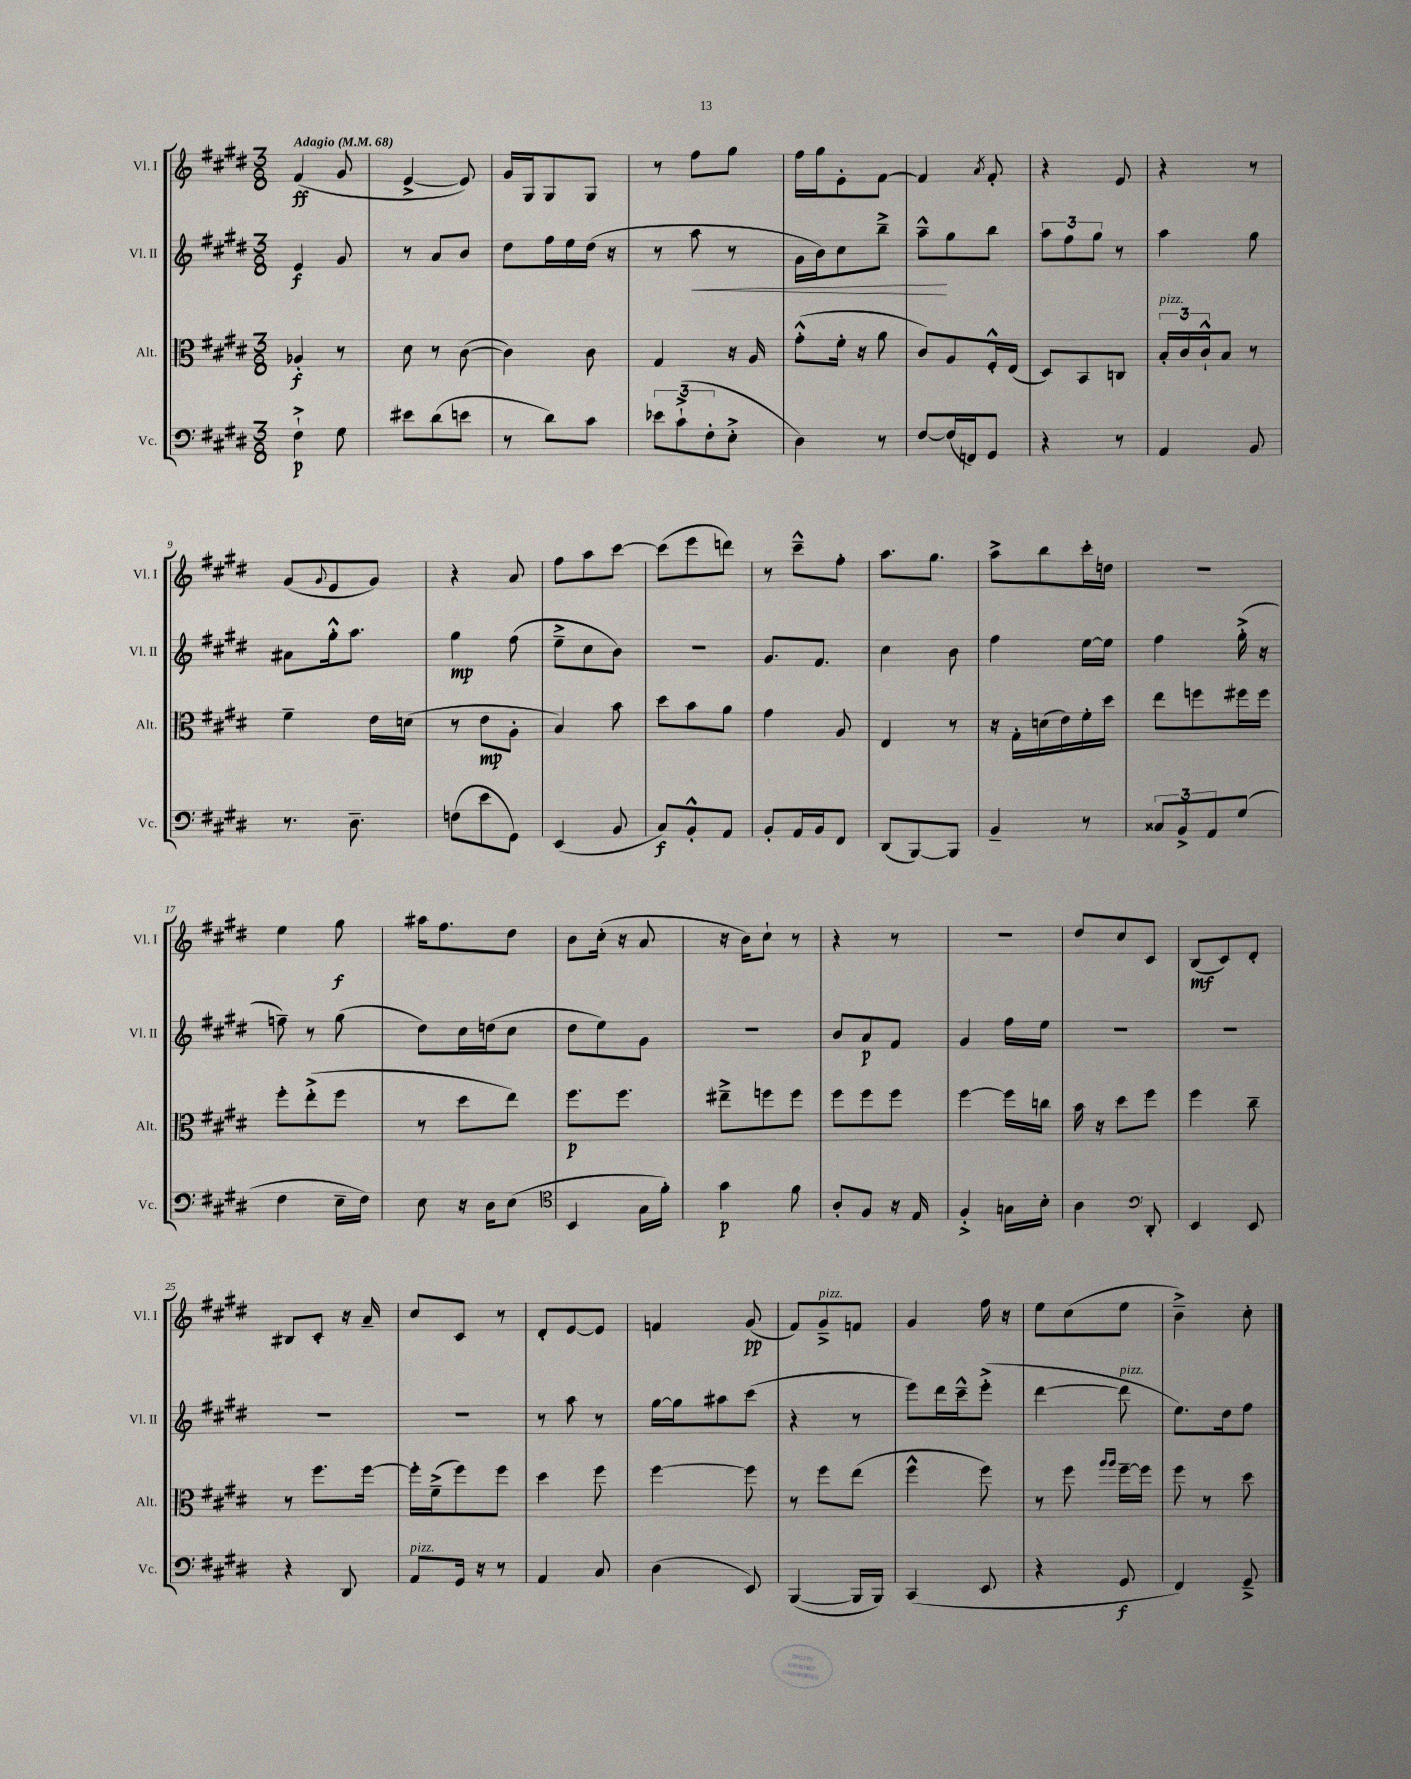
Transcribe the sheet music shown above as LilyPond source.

<<
\new StaffGroup <<
\new Staff = "s0" \with { instrumentName = "Vl. I" shortInstrumentName = "Vl. I" } {
    \clef treble \key e \major \numericTimeSignature \time 3/8 \tempo "Adagio" 4 = 68
    fis'4\ff( gis'8 |
    e'4~-> e'8) |
    gis'16 gis16 gis8 gis8 |
    r8 fis''8 gis''8 |
    fis''16 gis''16 e'8-. fis'8~ |
    fis'4 \acciaccatura { a'8 } fis'8-. |
    r4 e'8 |
    r4 r8 |
    gis'8( \appoggiatura { gis'8 } e'8 gis'8) |
    r4 a'8 |
    fis''8 a''8 cis'''8~ |
    cis'''8( e'''8 d'''8) |
    r8 cis'''8---^ fis''8-. |
    a''8. gis''8. |
    a''8-> b''8 cis'''16-. d''16 |
    R4. |
    e''4 gis''8\f |
    ais''16 fis''8. dis''8 |
    b'8 cis''16-.( r16 a'8 |
    r16 b'16) cis''8-! r8 |
    r4 r8 |
    R4. |
    dis''8 cis''8 cis'8 |
    b8\mf( cis'8) dis'8-. |
    bis8 cis'8-. r16 a'16-- |
    cis''8 cis'8 r8 |
    dis'8-. e'8~ e'8 |
    f'4 gis'8\pp( |
    fis'8) gis'8--->^\markup { \italic "pizz." } f'8 |
    gis'4 fis''16 r16 |
    e''8 cis''8( e''8 |
    b'4--->) cis''8-. \bar "|." |
}
\new Staff = "s1" \with { instrumentName = "Vl. II" shortInstrumentName = "Vl. II" } {
    \clef treble \key e \major \numericTimeSignature \time 3/8
    e'4\f gis'8 |
    r8 a'8 b'8 |
    dis''8 fis''16 e''16 dis''16( r16 |
    r8 a''8\< r8 |
    gis'16 b'16) cis''8 b''8---> |
    a''8---^\! gis''8 b''8 |
    \tuplet 3/2 { a''8 fis''8 gis''8 } r8 |
    a''4 gis''8 |
    ais'8 gis''16-.-^ a''8. |
    gis''4\mp fis''8( |
    e''8---> cis''8 b'8) |
    R4. |
    gis'8. fis'8. |
    cis''4 b'8 |
    fis''4 e''16~ e''16 |
    fis''4 gis''16-.->( r16 |
    f''8--) r8 gis''8( |
    dis''8) cis''16 d''16( cis''8 |
    dis''8 e''8) gis'8 |
    R4. |
    b'8 a'8\p fis'8 |
    gis'4 fis''16 e''16 |
    R4. |
    R4. |
    R4. |
    R4. |
    r8 a''8 r8 |
    gis''16~ gis''16 ais''8 cis'''8( |
    r4 r8 |
    e'''8) dis'''16 cis'''16---^ e'''8-.->( |
    dis'''4~ dis'''8^\markup { \italic "pizz." } |
    e''8.) dis''16 fis''8 \bar "|." |
}
\new Staff = "s2" \with { instrumentName = "Alt." shortInstrumentName = "Alt." } {
    \clef alto \key e \major \numericTimeSignature \time 3/8
    aes4-.\f r8 |
    dis'8 r8 cis'8~( |
    cis'4) cis'8 |
    gis4 r16 a16 |
    gis'8-.-^( fis'16-. r16 a'8 |
    cis'8) a8 fis16-.-^ e16( |
    dis8) b,8 c8 |
    \tuplet 3/2 { b16-.^\markup { \italic "pizz." } cis'16 cis'16-!-^ } b8 r8 |
    fis'4-- e'16 d'16( |
    r8 e'8\mp a8-. |
    b4) b'8 |
    dis''8 b'8 a'8 |
    gis'4 a8 |
    e4 r8 |
    r16 gis16-. d'16( e'16) fis'16-. dis''16 |
    e''8 f''8 fis''16 fis''16 |
    fis''8-. e''8-.->( fis''8 |
    r8 dis''8 e''8) |
    fis''8.\p fis''8. |
    eis''8---> f''8 f''8 |
    fis''8 fis''8 fis''8 |
    fis''4~ fis''16 c''16 |
    b'16 r16 dis''8 fis''8 |
    fis''4 cis''8-- |
    r8 fis''8. fis''16~ |
    fis''16-. fis'16--->( fis''8) fis''8 |
    dis''4 fis''8 |
    fis''4~ fis''8 |
    r8 fis''8 e''8( |
    fis''4-^ fis''8) |
    r8 fis''8 \grace { a''16 a''16 } fis''16~-- fis''16 |
    fis''8 r8 dis''8 \bar "|." |
}
\new Staff = "s3" \with { instrumentName = "Vc." shortInstrumentName = "Vc." } {
    \clef bass \key e \major \numericTimeSignature \time 3/8
    fis4-!->\p gis8 |
    eis'8 dis'8( e'8 |
    r8 dis'8) cis'8 |
    \tuplet 3/2 { ees'8 cis'8-!->( fis8-. } e8-.-> |
    dis4) r8 |
    fis8~ fis16( f,16) gis,8 |
    r4 r8 |
    a,4 b,8 |
    r8. dis8.-- |
    f8( e'8 gis,8) |
    e,4( b,8 |
    cis8\f) b,8-.-^ a,8 |
    b,8-. a,16 b,16 fis,8 |
    dis,8( b,,8~) b,,8 |
    b,4-- r8 |
    \tuplet 3/2 { cisis8 b,8-> a,8 } gis8( |
    fis4 e16-- fis16) |
    e8 r16 dis16 e8( |
    \clef tenor b,4 gis16 fis'16-.) |
    gis'4\p fis'8 |
    a8-. fis8 r16 e16 |
    fis4-.-> g16 b16-. |
    a4 \clef bass dis,8-. |
    e,4 e,8 |
    r4 dis,8 |
    a,8^\markup { \italic "pizz." } gis,16 r16 r8 |
    a,4 cis8 |
    dis4( e,8) |
    b,,4~( b,,16 b,,16) |
    cis,4( e,8 |
    r4 gis,8\f |
    fis,4) gis,8---> \bar "|." |
}
>>
>>
